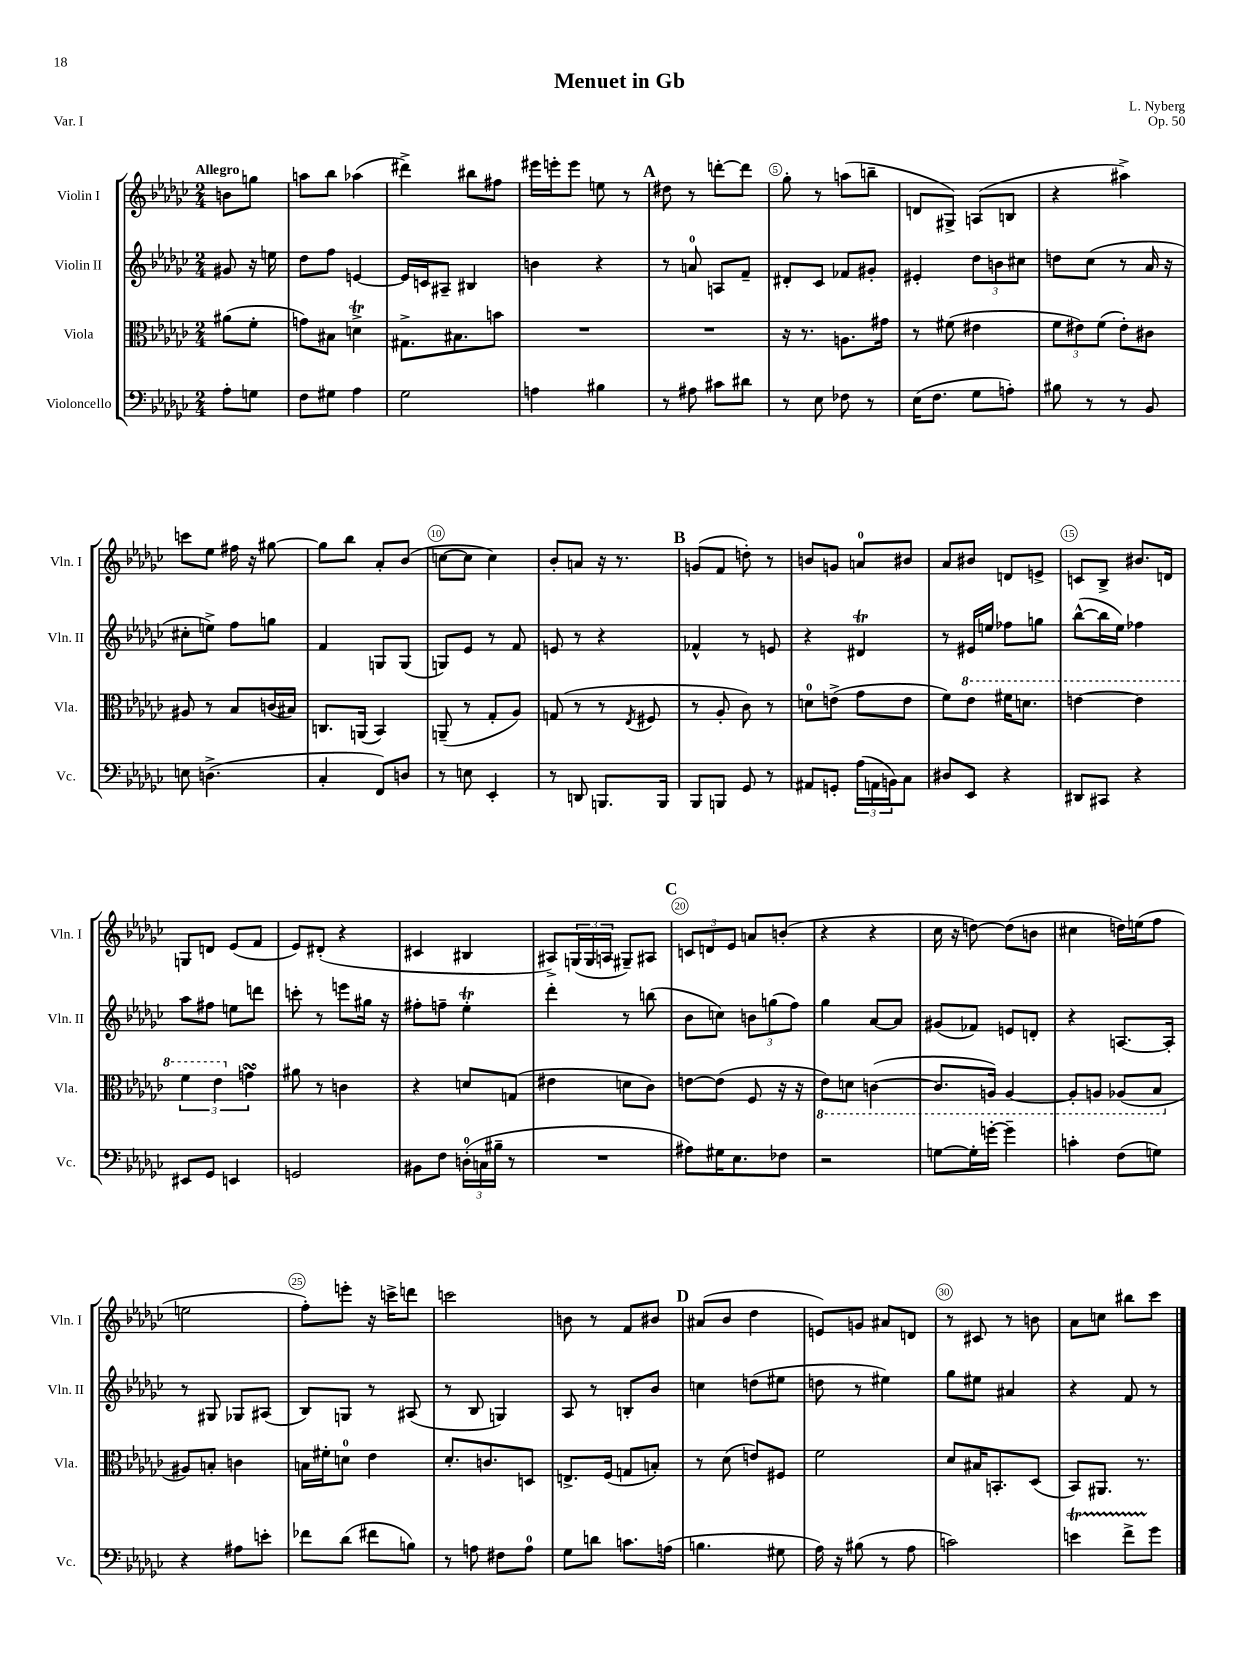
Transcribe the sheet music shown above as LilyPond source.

\header { title = "Menuet in Gb" composer = "L. Nyberg" opus = "Op. 50" piece = "Var. I" }
<<
\new StaffGroup <<
\new Staff = "s0" \with { instrumentName = "Violin I" shortInstrumentName = "Vln. I" } {
    \clef treble \key ges \major \numericTimeSignature \time 2/4 \partial 4 \tempo "Allegro"
    b'8 g''8 |
    a''8 bes''8 aes''4( |
    dis'''4->) bis''8 fis''8 |
    eis'''16 e'''16-. e'''8 e''8 r8 |
    \mark \markup { \bold "A" } dis''8 r8 d'''8~-. d'''8 |
    ges''8-. r8 a''8( b''8-- |
    d'8 gis8->) a8( b8 |
    r4 ais''4->) |
    c'''8 ees''8 fis''16 r16 gis''8~ |
    gis''8 bes''8 aes'8-. bes'8( |
    c''8~ c''8 c''4) |
    bes'8-. a'8 r16 r8. |
    \mark \markup { \bold "B" } g'8( f'8 d''8-.) r8 |
    b'8 g'8 a'8-0 bis'8 |
    aes'8 bis'8 d'8 e'8-> |
    c'8 bes8-> bis'8. d'16 |
    g8 d'8 ees'8( f'8 |
    ees'8) dis'8-.( r4 |
    cis'4 bis4 |
    ais8->) \tuplet 3/2 { g16( g16 a16 } gis8--) ais8 |
    \mark \markup { \bold "C" } \tuplet 3/2 { c'8 d'8 ees'8 } a'8 b'8-.( |
    r4 r4 |
    ces''16 r16 d''8~) d''8( b'8 |
    cis''4 d''16) e''16( f''8 |
    e''2 |
    f''8-.) e'''8-. r16 c'''16-> d'''8 |
    c'''2 |
    b'8 r8 f'8 bis'8 |
    \mark \markup { \bold "D" } ais'8( bes'8 des''4 |
    e'8) g'8 ais'8 d'8 |
    r8 cis'8 r8 b'8 |
    aes'8 c''8 bis''8 ces'''8 \bar "|." |
}
\new Staff = "s1" \with { instrumentName = "Violin II" shortInstrumentName = "Vln. II" } {
    \clef treble \key ges \major \numericTimeSignature \time 2/4 \partial 4
    gis'8 r16 e''16 |
    des''8 f''8 e'4~ |
    e'16 c'16 ais8-- bis4 |
    b'4 r4 |
    \mark \markup { \bold "A" } r8 a'8-0 a8 f'8-- |
    dis'8-. ces'8 fes'8 gis'8-. |
    eis'4-. \tuplet 3/2 { des''8 b'8 cis''8 } |
    d''8 ces''8( r8 aes'16 r16 |
    cis''8-. e''8->) f''8 g''8 |
    f'4 g8 g8( |
    g8) ees'8 r8 f'8 |
    e'8 r8 r4 |
    \mark \markup { \bold "B" } fes'4-^ r8 e'8 |
    r4 dis'4\trill |
    r8 eis'16 e''16 fes''8 g''8 |
    bes''8~-^( bes''16 ees''16) fes''4 |
    aes''8 fis''8 e''8 d'''8 |
    c'''8-. r8 e'''8 gis''16 r16 |
    fis''8-. f''8-- ees''4-.\trill |
    des'''4-. r8 b''8( |
    \mark \markup { \bold "C" } bes'8 c''8) \tuplet 3/2 { b'8 g''8( f''8) } |
    ges''4 aes'8~ aes'8 |
    gis'8( fes'8) e'8 d'8-. |
    r4 a8.~ a16-. |
    r8 gis8 ges8 ais8( |
    bes8) g8 r8 ais8( |
    r8 bes8 g4) |
    aes8 r8 b8-. bes'8 |
    \mark \markup { \bold "D" } c''4 d''8( eis''8 |
    d''8 r8 eis''4) |
    ges''8 eis''8 ais'4 |
    r4 f'8 r8 \bar "|." |
}
\new Staff = "s2" \with { instrumentName = "Viola" shortInstrumentName = "Vla." } {
    \clef alto \key ges \major \numericTimeSignature \time 2/4 \partial 4
    ais'8( f'8-. |
    g'8) bis8 d'4->\trill |
    gis8.-> bis8. b'8 |
    R2 |
    \mark \markup { \bold "A" } R2 |
    r16 r8. a8. gis'16 |
    r8 fis'8( eis'4 |
    \tuplet 3/2 { f'8 eis'8) f'8( } eis'8-.) cis'8 |
    ais8 r8 bes8 c'16( bis16) |
    c8. a,16( bes,4) |
    a,8--( r8 ges8-. aes8) |
    g8( r8 r8 \acciaccatura { ees8 } fis8 |
    \mark \markup { \bold "B" } r8 aes8-. ces'8) r8 |
    d'8-0 e'8->( ges'8 e'8 |
    f'8) \ottava #1 ees''8 fis''16 d''8. |
    e''4~ e''4 |
    \tuplet 3/2 { f''4 ees''4 \ottava #0 g'4\turn } |
    ais'8 r8 c'4 |
    r4 d'8 g8( |
    eis'4 d'8 ces'8) |
    \mark \markup { \bold "C" } e'8~ e'8( f8 r16 r16 |
    \ottava #-1 ees8) d8 c4~( |
    c8. a,16) a,4~ |
    a,8-. a,8 aes,8( bes,8 \ottava #0 |
    ais8) b8-. c'4 |
    b16 fis'16-. d'8-0 ees'4 |
    des'8.-. c'8. d8 |
    e8.-> f16( g8 b8-.) |
    \mark \markup { \bold "D" } r8 des'8( e'8) fis8 |
    f'2 |
    des'8 bis16 b,8.-. des8( |
    bes,8) ais,8. r8. \bar "|." |
}
\new Staff = "s3" \with { instrumentName = "Violoncello" shortInstrumentName = "Vc." } {
    \clef bass \key ges \major \numericTimeSignature \time 2/4 \partial 4
    aes8-. g8 |
    f8 gis8 aes4 |
    ges2 |
    a4 bis4 |
    \mark \markup { \bold "A" } r8 ais8 cis'8 dis'8 |
    r8 ees8 fes8 r8 |
    ees16( f8. ges8 a8-.) |
    bis8 r8 r8 bes,8 |
    e8 d4.->( |
    ces4-. f,8) d8 |
    r8 e8 ees,4-. |
    r8 d,8 b,,8. b,,16 |
    \mark \markup { \bold "B" } bes,,8 b,,8 ges,8 r8 |
    ais,8 g,8-. \tuplet 3/2 { aes16( a,16 b,16) } ces8 |
    dis8 ees,8 r4 |
    dis,8 cis,8 r4 |
    eis,8 ges,8 e,4 |
    g,2 |
    bis,8 f8 \tuplet 3/2 { d16-0-.( c16 bis16-- } r8 |
    R2 |
    \mark \markup { \bold "C" } ais8) gis16 ees8. fes8 |
    r2 |
    g8~ g16-. g'16~-. g'4-- |
    c'4-. f8( g8) |
    r4 ais8 e'8-. |
    fes'8 des'8( fis'8 b8) |
    r8 a8 fis8 a8-0 |
    ges8 d'8 c'8. a16( |
    \mark \markup { \bold "D" } b4. gis8 |
    aes16) r16 bis8( r8 aes8 |
    c'2) |
    e'4\startTrillSpan f'8-> ges'8\stopTrillSpan \bar "|." |
}
>>
>>
\layout { \context { \Score \override BarNumber.break-visibility = ##(#f #t #t) barNumberVisibility = #(every-nth-bar-number-visible 5) \override BarNumber.stencil = #(make-stencil-circler 0.1 0.3 ly:text-interface::print) } }
